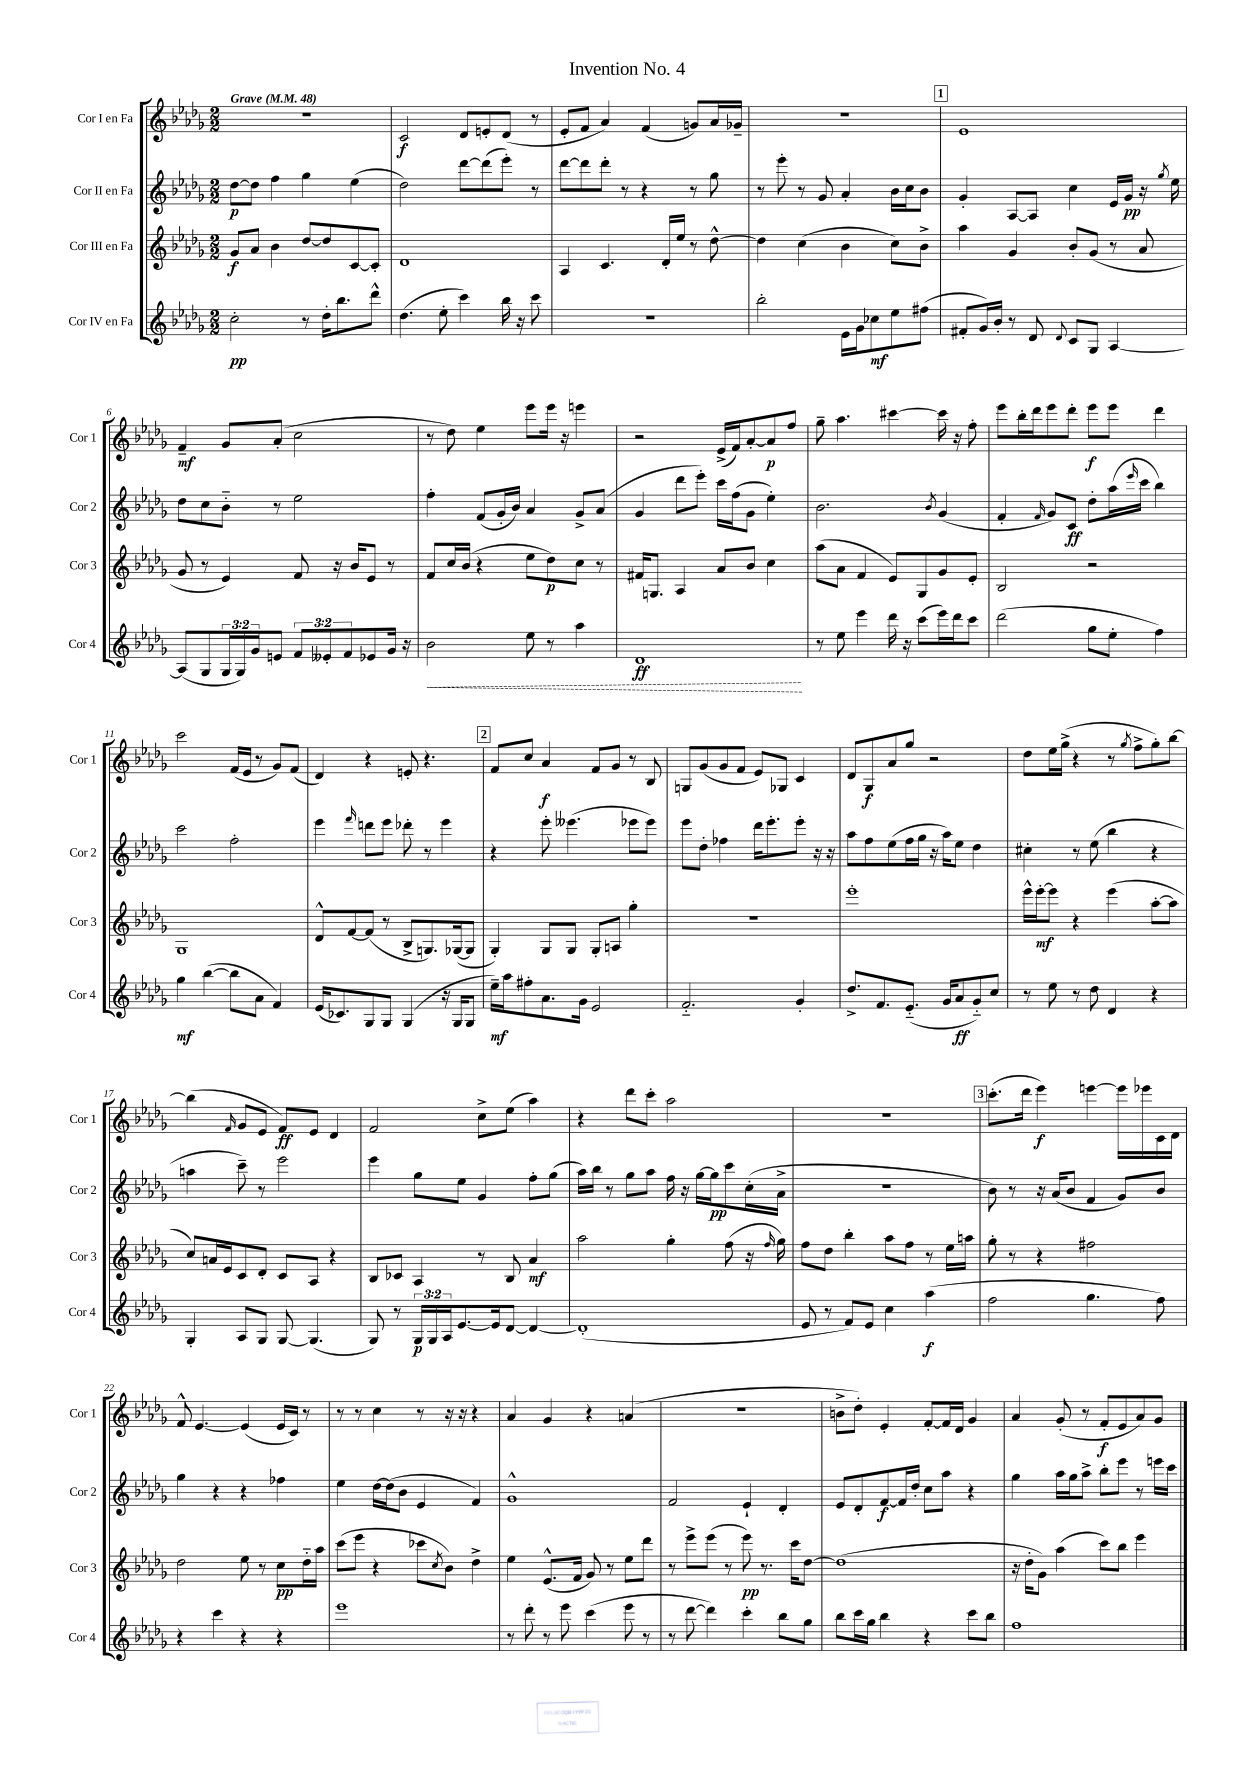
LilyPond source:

\header { title = "Invention No. 4" }
<<
\new StaffGroup <<
\new Staff = "s0" \with { instrumentName = "Cor I en Fa" shortInstrumentName = "Cor 1" } {
    \clef treble \key des \major \numericTimeSignature \time 2/2 \tempo "Grave" 4 = 48
    r1 |
    c'2\f des'8 e'8-. des'8( r8 |
    ees'8-. f'8 aes'4) f'4( g'8) aes'16 ges'16-- |
    r1 |
    \mark \markup { \box "1" } ees'1 |
    f'4--\mf ges'8 aes'8-.( c''2 |
    r8 des''8) ees''4 ees'''8 ees'''16 r16 e'''4 |
    r2 ees'16->( f'16) aes'8~-. aes'8\p f''8 |
    ges''8-- aes''4. cis'''4~ cis'''16 r16 f''8-. |
    ees'''8 bes''16-. des'''16 ees'''8 des'''8-. ees'''8\f ees'''8 des'''4 |
    c'''2 f'16( ees'16 r8 ges'8) f'8( |
    des'4) r4 e'8-. r4. |
    \mark \markup { \box "2" } f'8 c''8 aes'4\f f'8 ges'8 r8 bes8 |
    g8 ges'8( ges'8 f'8 ees'8) ges8 c'4 |
    des'8 ges8\f aes'8 ges''8 r2 |
    des''8 ees''16 ges''16->( r4 r8 \acciaccatura { ges''8 } f''8-> ges''8-.) bes''8~ |
    bes''4( \grace { f'16 } ges'8 ees'8 f'8\ff) ees'8 des'4 |
    f'2 c''8-> ees''8( aes''4) |
    r4 des'''8 c'''8-. aes''2 |
    R1 |
    \mark \markup { \box "3" } c'''8.-.( des'''16 ees'''4\f) e'''4~ e'''16 ees'''16 c'16 des'16 |
    f'8-^ ees'4.~ ees'4( ees'16 c'16) r8 |
    r8 r8 c''4 r8 r16 r16 r4 |
    aes'4 ges'4 r4 a'4( |
    R1 |
    b'8-> des''8-.) ees'4-. f'8~-. f'16 des'16 ges'4 |
    aes'4 ges'8-.( r8 f'8-.\f ees'8 aes'8) ges'8 \bar "|." |
}
\new Staff = "s1" \with { instrumentName = "Cor II en Fa" shortInstrumentName = "Cor 2" } {
    \clef treble \key des \major \numericTimeSignature \time 2/2
    des''8~\p des''8 f''4 ges''4 ees''4( |
    des''2) des'''8~ des'''8( ees'''8-.) r8 |
    des'''8~ des'''8 des'''8-. r8 r4 r8 ges''8 |
    r8 ees'''8-. r8 ges'8 aes'4-. bes'16 c''16 bes'8 |
    \mark \markup { \box "1" } ges'4-. aes8~ aes8 c''4 ees'16 ges'16\pp r16 \acciaccatura { ges''8 } ees''16 |
    des''8 c''8 bes'8-_ r8 ees''2 |
    f''4-. f'8( ges'16-. bes'16) aes'4 ges'8-> aes'8( |
    ges'4 des'''8 ees'''8-.) c'''16 f''16( ges'8 ees''4-.) |
    bes'2. \acciaccatura { bes'8 } ges'4( |
    f'4-. \grace { f'16 } ges'8) c'8\ff des''8-. aes''16( \grace { ees'''16 } c'''16 bes''4) |
    c'''2 f''2-. |
    ees'''4 \grace { f'''16 } d'''8 ees'''8 des'''8-. r8 ees'''4 |
    \mark \markup { \box "2" } r4 ees'''8-. eeses'''4.( ees'''8 ees'''8) |
    ees'''8 des''8-. fes''4 des'''16 ees'''8.-. ees'''8-. r16 r16 |
    aes''8 f''8 ees''8( f''16 ges''16 r16 aes''16) ees''8 des''4 |
    cis''4-. r8 ees''8( bes''4 r4 |
    a''4 c'''8--) r8 ees'''2 |
    ees'''4 ges''8 ees''8 ges'4 f''8-. ges''8( |
    aes''16) bes''16 r8 ges''8 aes''8 f''16 r16 ges''16~ ges''16\pp c'''8 c''16-.( aes'16-> |
    R1 |
    \mark \markup { \box "3" } bes'8) r8 r16 aes'16( bes'8 f'4 ges'8) bes'8 |
    ges''4 r4 r4 fes''4 |
    ees''4 des''16~ des''16( bes'8 ees'4 f'4) |
    ges'1-^ |
    f'2 ees'4-! des'4-. |
    ees'8 des'8-. f'8~\f f'16 des''16-. c''8 aes''8 r4 |
    ges''4 aes''16 ges''16 aes''8-> bes''8-. ees'''8 r8 e'''16 c'''16 \bar "|." |
}
\new Staff = "s2" \with { instrumentName = "Cor III en Fa" shortInstrumentName = "Cor 3" } {
    \clef treble \key des \major \numericTimeSignature \time 2/2
    ges'8\f aes'8 bes'4 des''8~ des''8 c'8~ c'8-. |
    des'1 |
    aes4 c'4. des'16-. ees''16 r8 des''8~-^ |
    des''4 c''4( bes'4 c''8) bes'8-> |
    \mark \markup { \box "1" } aes''4 ges'4 bes'8-. ges'8( r8 aes'8 |
    ges'8 r8 ees'4) f'8 r16 bes'16 ees'8 r8 |
    f'8 c''16 bes'16( r4 ees''8 des''8\p) c''8 r8 |
    fis'16 g8. aes4 aes'8 bes'8 c''4 |
    aes''8( aes'8 f'4 ees'8) ges8 ges'8 ees'8-. |
    bes2 r2 |
    ges1 |
    des'8-^ f'8~ f'8( r8 bes8-> g8.) ges16~( ges8 |
    \mark \markup { \box "2" } ges4-.) ges8 ges8 ges8-. a8 ges''4-. |
    R1 |
    ees'''1-. |
    ees'''16-^ ees'''16~-.\mf ees'''8 r4 ees'''4( aes''8~-. aes''8 |
    c''8) a'16 ees'16 c'8 des'8-. c'8 aes8 r4 |
    bes8 ces'8 aes4 r8 bes8 aes'4\mf |
    aes''2 ges''4-. f''8( r16 \grace { f''16 } ges''16) |
    f''8 des''8 bes''4-. aes''8 f''8 r8 ees''16 a''16 |
    \mark \markup { \box "3" } ges''8-. r8 r4 fis''2 |
    des''2 ees''8 r8 c''8\pp des''16-_ aes''16 |
    c'''8( ees'''8 r4 ces'''8 \acciaccatura { c''8 } bes'8) des''4-> |
    ees''4 ees'8.-^( f'16 ges'8) r8 ees''8 des'''8 |
    r8 ees'''8-> ees'''8( r8 ees'''8\pp) r8. c'''16 des''8~ |
    des''1( |
    r16 des''16-. ges'8) aes''4( c'''8) bes''8 ees'''4 \bar "|." |
}
\new Staff = "s3" \with { instrumentName = "Cor IV en Fa" shortInstrumentName = "Cor 4" } {
    \clef treble \key des \major \numericTimeSignature \time 2/2 \override Staff.TupletNumber.text = #tuplet-number::calc-fraction-text
    c''2-.\pp r8 des''16-. bes''8. des'''8-^ |
    des''4.( ees''8-. c'''4) bes''16 r16 c'''8 |
    R1 |
    bes''2-. ees'16 ges'16 ces''8\mf ees''8 fis''8( |
    \mark \markup { \box "1" } fis'8-. ges'16) bes'16-. r8 des'8 \appoggiatura { des'8 } c'8 ges8 aes4~ |
    aes8( ges8 \tuplet 3/2 { ges16 ges16) ges'16 } e'8 \tuplet 3/2 { f'8 eeses'8-. f'8 } ees'8 ges'16 r16 |
    \once \override Hairpin.style = #'dashed-line bes'2\< ees''8 r8 aes''4 |
    des'1\ff\! |
    r8 ees''8 ees'''4 des'''16 r16 c'''8( ees'''16) des'''16 c'''8 |
    des'''2( ges''8 ees''8-. f''4) |
    ges''4\mf bes''4~( bes''8 aes'8 f'4) |
    ees'16( ces'8.) ges8 ges8 ges4( r16 ges16 ges8 |
    \mark \markup { \box "2" } ees''16--\mf) aes''16 fis''8-. aes'8. ges'16 ees'2 |
    f'2.-_ ges'4-. |
    des''8.-> f'8. ees'8.-_( ges'16 aes'8\ff ges'8-_) c''8 |
    r8 ees''8 r8 des''8 des'4 r4 |
    ges4-. aes8 ges8 ges8~ ges4.( |
    ges8) r8 \tuplet 3/2 { ges16\p ges16 aes16 } ees'8.~ ees'16 des'8~ des'4~ |
    des'1-.( |
    ees'8 r8 f'8) ees'8 c''4 aes''4\f( |
    \mark \markup { \box "3" } f''2 ges''4. f''8) |
    r4 c'''4 r4 r4 |
    ees'''1 |
    r8 des'''8-. r8 ees'''8 c'''4( ees'''8 r8 |
    r8 des'''8~ des'''4) c'''4-. bes''8 ges''8 |
    bes''8 c'''16 ges''16 bes''4 r4 c'''8 bes''8 |
    f''1 \bar "|." |
}
>>
>>
